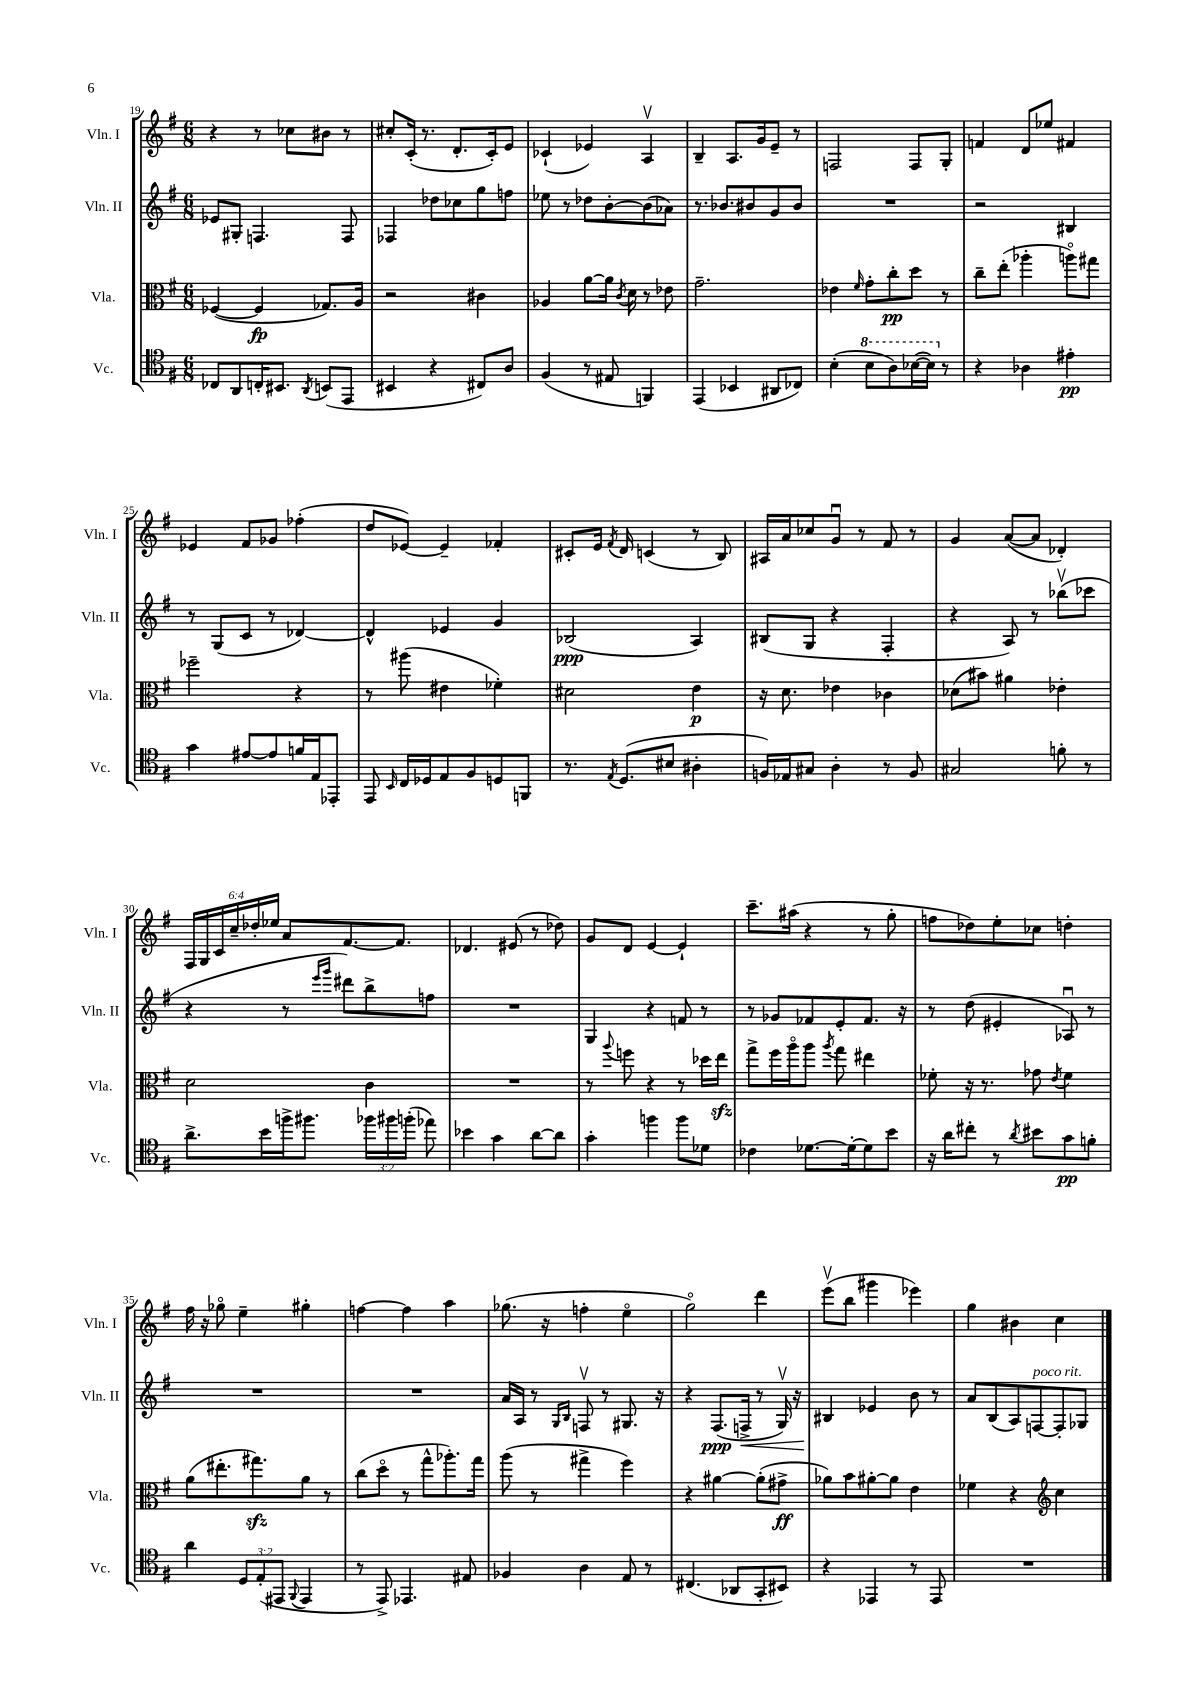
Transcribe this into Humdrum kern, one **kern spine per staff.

**kern	**kern	**kern	**kern
*staff4	*staff3	*staff2	*staff1
*clefC4	*clefC3	*clefG2	*clefG2
*k[f#]	*k[f#]	*k[f#]	*k[f#]
*M6/8	*M6/8	*M6/8	*M6/8
8C-	([4F-	8e-	4r
8AA	.	8G#'	.
16C'	4F-]	4.F	8r
8.BB#	.	.	.
.	.	.	8cc-
8qAA	.	.	.
(8BB	8.G-)	.	8b#
8EE	.	8F	8r
.	16A	.	.
=	=	=	=
4BB#	2r	4F-	8cc#'
.	.	.	(16c'
.	.	.	8.r
4r	.	8dd-	.
.	.	8cc-	8.d'
8C#)	4c#	8gg	.
.	.	.	16c')
8A	.	8ff	8e
=	=	=	=
(4F#	4A-	8ee-	(4c-`
.	.	8r	.
8r	[8a	8dd-	4e-)
8E#	16a]	[8b'	.
.	8qc	.	.
.	16d	.	.
4FF)	8r	(8b]	4Av
.	8e-	8a-)	.
=	=	=	=
(4EE	2.g~	8.r	4B~
.	.	8.b-	.
4BB-	.	.	8.A
.	.	8b#	.
.	.	.	16g
8AA#	.	8g	8e~
8C-)	.	8b#	8r
=	=	=	=
(4B'	4e-	2.r	2F
.	16qqf#	.	.
8b	8g'	.	.
8a)	8cc'	.	.
([16b-	8dd	.	8F
16b-])	.	.	.
8r	8r	.	8G'
=	=	=	=
4r	8cc~	2r	4f
.	(8ee'	.	.
4A-	4aa-'	.	8d
.	.	.	8ee-
4e#'	8aao)	4B#	4f#
.	8gg#	.	.
=	=	=	=
4g	2ff-~	8r	4e-
.	.	(8G	.
[8e#	.	8c	8f#
8e#]	.	8r	8g-
16f	4r	[4d-)	(4ff-'
16E	.	.	.
8EE-'	.	.	.
=	=	=	=
8EE	8r	4d-^^]	8dd
16qqBB	.	.	.
16C	(8aa#	.	[8e-)
16D-	.	.	.
8E	4e#	4e-	4e-~]
8F#	.	.	.
8D	4f-')	4g	4f-'
8FF	.	.	.
=	=	=	=
8.r	2d#	(2B-	8c#'
.	.	.	16e
8qE	.	.	8qf#
(8.D	.	.	16d
.	.	.	(4c
8B#	.	.	.
4A#'	4e	4A)	8r
.	.	.	8B)
=	=	=	=
16F)	16r	(8B#	16A#
16E-	8.d	.	16a
8G#	.	8G	8cc-
4A'	4e-	4r	8gu
.	.	.	8r
8r	4c-	4F#'	8f#
8F	.	.	8r
=	=	=	=
2G#	(8d-	4r	4g
.	8b#)	.	.
.	4a#	8A)	([8a
.	.	8r	8a]
8f'	4e-'	(8bb-v	4d-')
8r	.	8ccc-	.
=	=	=	=
8.a^	2d	4r	24F#
.	.	.	24G
.	.	.	24c
.	.	.	24cc~
.	.	.	24dd-'
16b	.	.	.
.	.	.	24ee-
16ff^	.	8r	8a
8.ff#	.	.	.
.	.	16qqeee	.
.	.	16qqggg	.
.	.	8ddd#)	[8.f#
24ff-	4c	8bb^	.
24ff#	.	.	.
.	.	.	8.f#]
(24ff'	.	.	.
8ee-)	.	8ff	.
=	=	=	=
4b-	2.r	2.r	4.d-
4g	.	.	.
.	.	.	(8e#
[8a	.	.	8r
8a]	.	.	8dd-)
=	=	=	=
4g'	8r	4G	8g
.	8qqaa	.	.
.	8ff	.	8d
4ff	4r	4r	[4e
8ff	8r	8f	4e`]
8d-	16dd-	8r	.
.	16ee	.	.
=	=	=	=
4c-	8gg^	8r	8.ccc~
.	16ff#	8g-	.
.	16aao	.	(16aa#
[8.d-	8aa	8f-	4r
.	8qaa	.	.
.	8gg	8e'	.
16d-'_	.	.	.
8d-]	4ee#	8.f-	8r
8b	.	.	8gg'
.	.	16r	.
=	=	=	=
16r	8f-'	8r	8ff
16a	.	.	.
8cc#'	16r	(8dd	8dd-)
.	8.r	.	.
8r	.	4e#'	8ee'
8qa	.	.	.
8b#	8g-	.	8cc-
.	8qe	.	.
8g	4f-	8A-u)	4dd'
8f'	.	8r	.
=	=	=	=
4a	(8a	2.r	16ff#
.	.	.	16r
.	8.ee#'	.	8gg-o
12D	.	.	4ee~
.	8.gg#)	.	.
(12E'	.	.	.
12EE#	.	.	.
8qqFF#	.	.	.
4EE#	8a	.	4gg#'
.	8r	.	.
=	=	=	=
8r	(8cc	2.r	[4ff
8EE^)	8ddo	.	.
4.EE-	8r	.	4ff]
.	8gg^^	.	.
.	8.aa-')	.	4aa
8E#	.	.	.
.	16gg	.	.
=	=	=	=
4F-	(8aa	16a	(8.gg-
.	.	16A	.
.	8r	8r	.
.	.	.	16r
.	.	16qqG	.
.	.	16qqB	.
4A	4gg#^	8Fv	4ff'
.	.	8r	.
8E	4ff#)	8.G#	4eeo
8r	.	.	.
.	.	16r	.
=	=	=	=
(4.C#	4r	4r	2ggo)
.	[4a#	(8.F#	.
8AA-	.	.	.
.	.	16F^	.
8GG'	(8a#']	8r	4ddd
8BB#)	8g#^	16Gv)	.
.	.	16r	.
=	=	=	=
4r	8a-)	4B#	(8eeev
.	8b	.	8bb
4EE-	[8a#'	4e-	4ggg#
.	8a#]	.	.
8r	4e	8b	4eee-)
8EE-	.	8r	.
=	=	=	=
2.r	4f-	8a	4gg
.	.	(8B	.
.	4r	8A)	4b#
.	.	[8F	.
*	*clefG2	*	*
.	4cc	8F']	4cc
.	.	8G-	.
==	==	==	==
*-	*-	*-	*-
